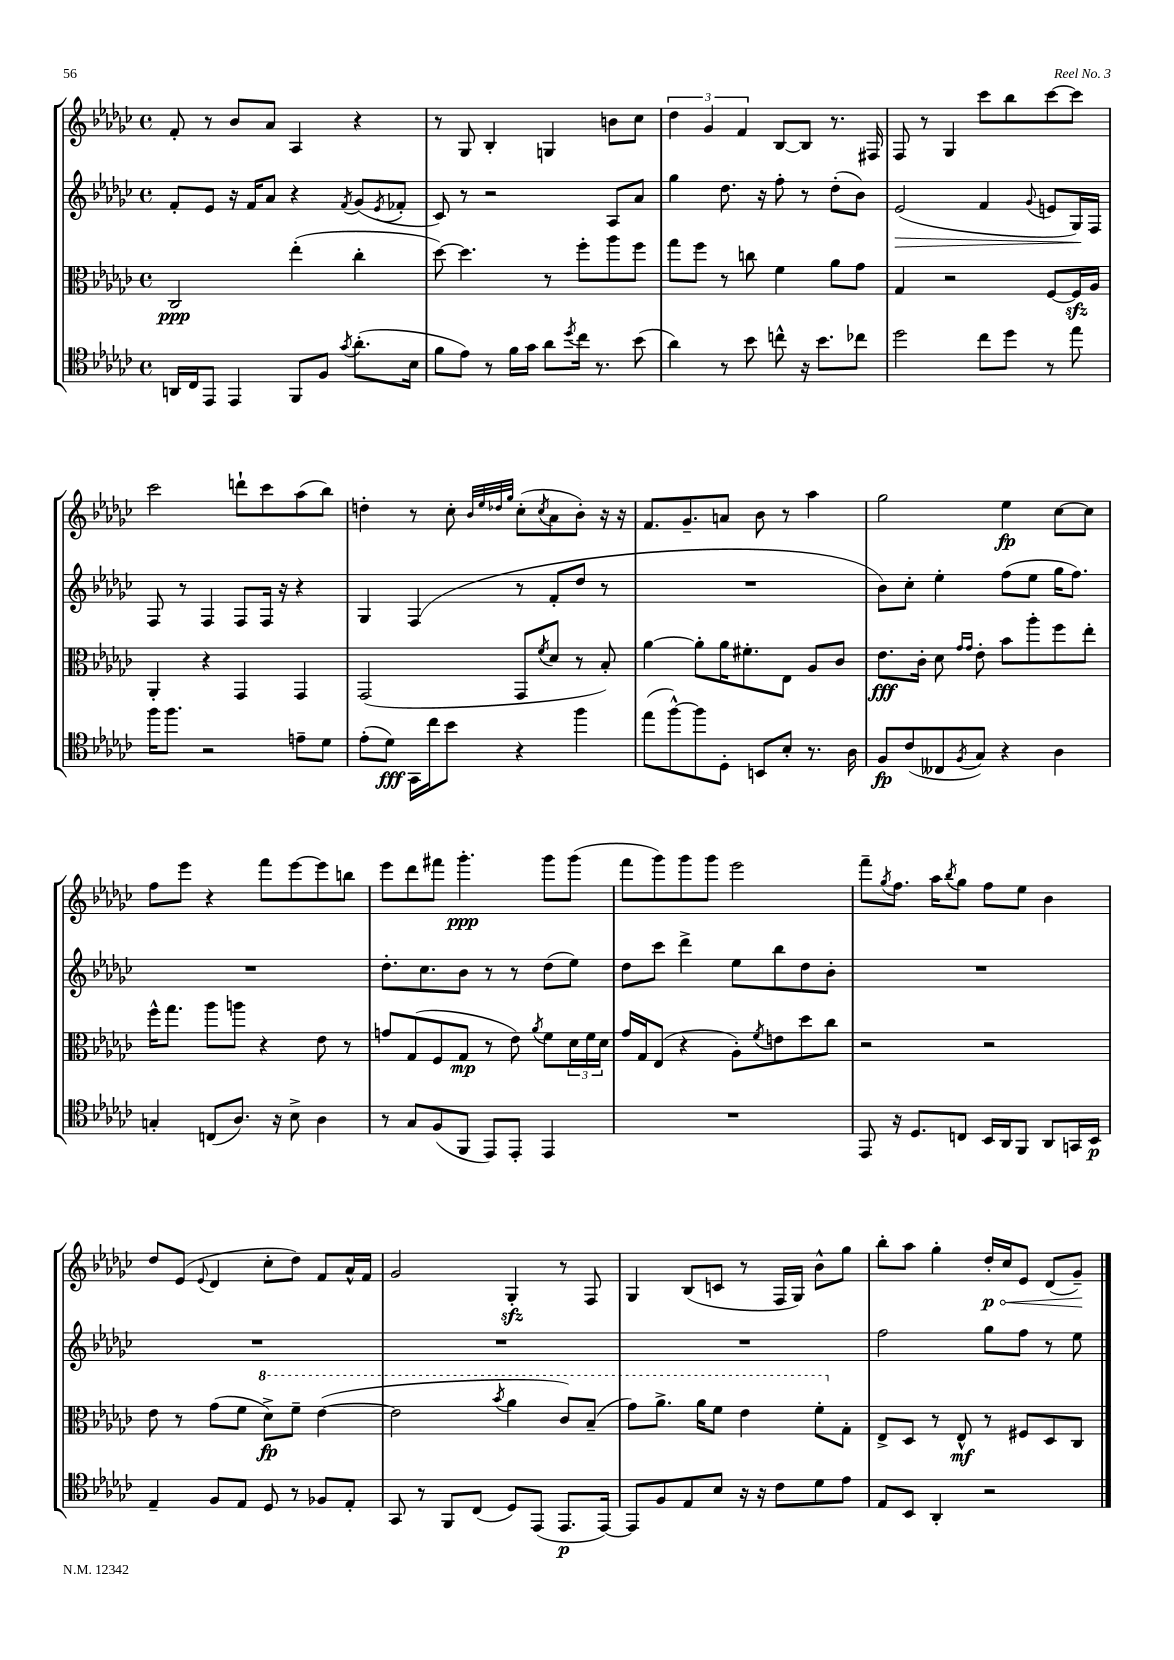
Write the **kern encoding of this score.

**kern	**kern	**kern	**kern
*staff4	*staff3	*staff2	*staff1
*clefC4	*clefC3	*clefG2	*clefG2
*k[b-e-a-d-g-c-]	*k[b-e-a-d-g-c-]	*k[b-e-a-d-g-c-]	*k[b-e-a-d-g-c-]
*M4/4	*M4/4	*M4/4	*M4/4
*met(c)	*met(c)	*met(c)	*met(c)
16AA	2C-	8f'	8f'
16C-	.	.	.
8EE-	.	8e-	8r
4EE-	.	16r	8b-
.	.	16f	.
.	.	8a-	8a-
8FF	(4ee-'	4r	4A-
8F	.	.	.
8qg-	.	8qf	.
(8.a-'	4cc-'	(8g-	4r
.	.	8qe-	.
.	.	8f-'	.
16B-	.	.	.
=	=	=	=
8f	[8dd-)	8c-)	8r
8e-)	4.dd-]	8r	8G-
8r	.	2r	4B-'
16f	.	.	.
16g-	.	.	.
8a-	8r	.	4G
8qdd-	.	.	.
16cc-	8ff'	.	.
8.r	.	.	.
.	8aa-	8A-	8b
(8b-	8ff	8a-	8cc-
=	=	=	=
4a-)	8gg-	4gg-	6dd-
.	8ff	.	.
.	.	.	6g-
8r	8r	8.dd-	.
.	.	.	6f
8b-	8cc	.	.
.	.	16r	.
8cc^^	4f	8ff'	[8B-
16r	.	8r	8B-]
8.b-	.	.	.
.	8a-	(8dd-'	8.r
8cc-	8g-	8b-)	.
.	.	.	16F#
=	=	=	=
2dd-	4G-	(2e-	8F
.	.	.	8r
.	2r	.	4G-
8cc-	.	4f	8ccc-
8dd-	.	.	8bb-
.	.	8qqg-	.
8r	[8F	8e	[8ccc-
8ee-	16F]	16G-)	8ccc-]
.	16A-	16F	.
=	=	=	=
16ff	4AA-'	8F	2ccc-
8.ff	.	.	.
.	.	8r	.
2r	4r	4F	.
.	4GG-	8F	8ddd`
.	.	16F	8ccc-
.	.	16r	.
8e~	4GG-	4r	(8aa-
8d-	.	.	8bb-)
=	=	=	=
(8e-'	(2GG-	4G-	4dd'
8d-)	.	.	.
16GG-	.	(4F	8r
16cc-	.	.	.
8b-	.	.	8cc-'
.	.	.	32qqb-
.	.	.	32qqee-
.	.	.	32qqdd-
.	.	.	32qqgg-
4r	8GG-	8r	(8cc-'
.	8qf	.	8qcc-
.	8d-	8f'	8a-
4ff	8r	8dd-	8b-')
.	8B-')	8r	16r
.	.	.	16r
=	=	=	=
(8ee-	[4a-	1r	8.f
[8ff^^)	.	.	.
.	.	.	8.g-~
8ff]	8a-']	.	.
8D-'	16a-	.	8a
.	8.f#'	.	.
8BB	.	.	8b-
8B-'	8E-	.	8r
8.r	8A-	.	4aa-
.	8c-	.	.
16A-	.	.	.
=	=	=	=
8F	8.e-	8b-)	2gg-
(8c-	.	8cc-'	.
.	16c-'	.	.
8C--	8d-	4ee-'	.
.	16qqg-	.	.
8qF	16qqg-	.	.
8G-)	8e-'	.	.
4r	8b-	(8ff	4ee-
.	8aa-'	8ee-	.
4A-	8ff	16gg-	[8cc-
.	.	8.ff)	.
.	8ee-'	.	8cc-]
=	=	=	=
4G'	16ff^^	1r	8ff
.	8.gg-	.	.
.	.	.	8eee-
(8C	8aa-	.	4r
8.A-)	8aa	.	.
.	4r	.	8fff
16r	.	.	.
8B-^	.	.	[8eee-
4A-	8e-	.	8eee-]
.	8r	.	8bb
=	=	=	=
8r	8g	8.dd-'	8eee-
8G-	(8G-	.	8ddd-
.	.	8.cc-	.
(8F	8F	.	8fff#
8FF	8G-	8b-	4.ggg-'
8EE-)	8r	8r	.
8EE-'	8e-)	8r	.
.	8qa-	.	.
4EE-	8f	(8dd-	8ggg-
.	24d-	8ee-)	(8ggg-
.	24f	.	.
.	24d-	.	.
=	=	=	=
1r	16g-	8dd-	8fff
.	16G-	.	.
.	(8E-	8ccc-	8ggg-)
.	4r	4ddd-^	8ggg-
.	.	.	8ggg-
.	8A-')	8ee-	2eee-
.	8qf	.	.
.	8e	8bb-	.
.	8dd-	8dd-	.
.	8cc-	8b-'	.
=	=	=	=
8EE-	2r	1r	8fff~
.	.	.	8qgg-
16r	.	.	8.ff
8.D-	.	.	.
.	.	.	16aa-
.	.	.	8qbb-
8C	.	.	8gg-
16BB-	2r	.	8ff
16AA-	.	.	.
8FF	.	.	8ee-
8AA-	.	.	4b-
16GG	.	.	.
16BB-	.	.	.
=	=	=	=
4E-~	8e-	1r	8dd-
.	8r	.	(8e-
.	.	.	8qqe-
8F	(8g-	.	4d-
8E-	8f	.	.
8D-	8dd-^)	.	8cc-'
8r	8ff~	.	8dd-)
8F-	([4ee-	.	8f
8E-'	.	.	16a-^^
.	.	.	16f
=	=	=	=
8GG-	2ee-]	1r	2g-
8r	.	.	.
8FF	.	.	.
(8C-	.	.	.
.	8qbb-	.	.
8D-)	4aa-	.	4G-'
(8EE-	.	.	.
8.EE-	8cc-)	.	8r
.	(8b-~	.	8F
[16EE-)	.	.	.
=	=	=	=
8EE-]	8gg-)	1r	4G-
8F	8.aa-^	.	.
8E-	.	.	(8B-
.	16aa-	.	.
8B-	8ff	.	8c
16r	4ee-	.	8r
16r	.	.	.
8c-	.	.	16F
.	.	.	16G-)
8d-	8ff'	.	8b-^^
8e-	8G-'	.	8gg-
=	=	=	=
8E-	8E-^	2ff	8bb-'
8BB-	8D-	.	8aa-
4AA-'	8r	.	4gg-'
.	8E-^^	.	.
2r	8r	8gg-	16dd-'
.	.	.	16cc-
.	8F#	8ff	8e-
.	8D-	8r	(8d-
.	8C-	8ee-	8g-~)
==	==	==	==
*-	*-	*-	*-
